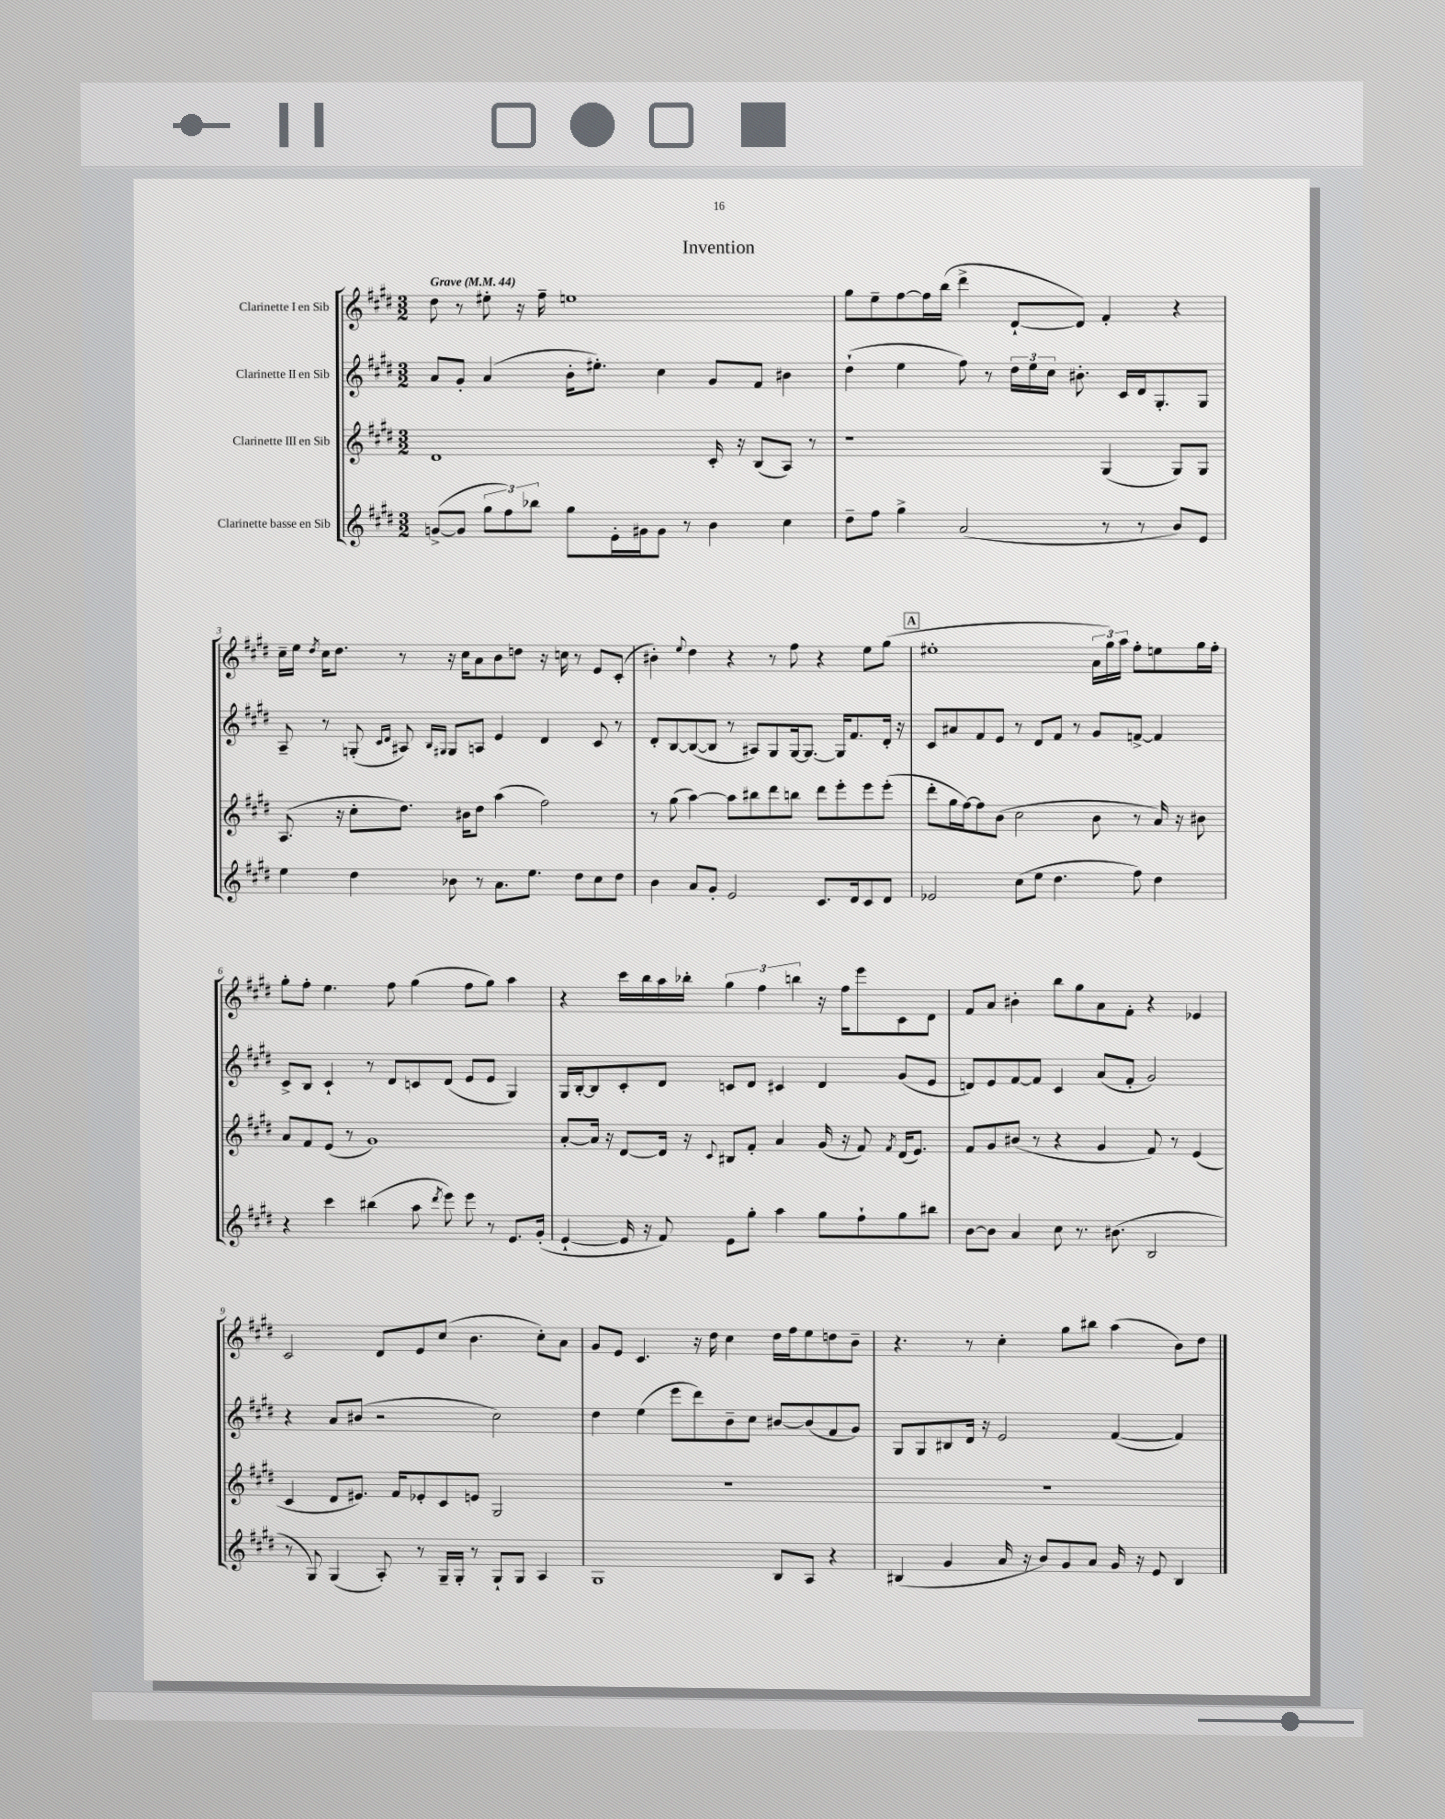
\header { title = "Invention" }
<<
\new StaffGroup <<
\new Staff = "s0" \with { instrumentName = "Clarinette I en Sib" } {
    \clef treble \key e \major \numericTimeSignature \time 3/2 \tempo "Grave" 4 = 44
    \autoBeamOff dis''8 r8 eis''8-. r16 fis''16-- e''1 |
    gis''8[ e''8-- fis''8~ fis''16 b''16]( dis'''4-> dis'8[~-! dis'8]) fis'4-. r4 |
    cis''16[-- e''16] \acciaccatura { dis''8 } cis''16[ dis''8.] r8 r16 cis''16[ a'8 b'8 d''8] r16 c''16 r8 e'8[ cis'8]-.( |
    bis'4-.) \appoggiatura { e''8 } dis''4 r4 r8 fis''8 r4 e''8[ gis''8]( |
    \mark \markup { \box "A" } eis''1-. \tuplet 3/2 { a'16[ gis''16) a''16] } fis''8[-. e''8 gis''16 fis''16]-. |
    gis''8[-. fis''8]-. e''4. fis''8 gis''4( fis''8[ gis''8]) a''4 |
    r4 cis'''16[ b''16 a''16 bes''16]-. \tuplet 3/2 { gis''4 fis''4 b''4 } r16 fis''16[ e'''8 cis'8 dis'8] |
    fis'8[ a'8] bis'4-. b''8[ gis''8 a'8 fis'8]-. r4 ees'4 |
    cis'2 dis'8[ e'8 cis''8]( b'4. cis''8[-.) a'8] |
    gis'8[ e'8] cis'4. r16 dis''16 cis''4 dis''16[ fis''16 e''8 d''8 b'8]-- |
    r4. r8 cis''4-. gis''8[ bis''8] a''4( b'8[) dis''8] \bar "|." |
}
\new Staff = "s1" \with { instrumentName = "Clarinette II en Sib" } {
    \clef treble \key e \major \numericTimeSignature \time 3/2
    \autoBeamOff a'8[ gis'8]-. a'4( b'16[-. eis''8.]-.) cis''4 gis'8[ fis'8] bis'4 |
    dis''4-!( e''4 fis''8) r8 \tuplet 3/2 { dis''16[ e''16 cis''16] } bis'8.-. cis'16[ dis'16 gis8.-. gis8] |
    a8-- r8 g8-.( \grace { cis'16[ dis'16] } ais8) \grace { b16[ gis16] } gis8[ a8] e'4 dis'4 cis'8 r8 |
    dis'8[-. b8~ b8~( b8] r8 ais8[) gis8 gis16~ gis8.]~ gis16[ fis'8. dis'16]-. r16 |
    \mark \markup { \box "A" } cis'8[ ais'8 fis'8 e'8] r8 dis'8[ fis'8] r8 gis'8[ f'8]~-> f'4 |
    cis'8[-> b8] cis'4-! r8 dis'8[ c'8 dis'8]( e'8[ e'8] gis4) |
    gis16[ b16~-. b8 cis'8-. dis'8] c'8[ dis'8] cis'4 dis'4 gis'8[( e'8] |
    d'8[) e'8 fis'8~ fis'8] cis'4 a'8[( fis'8]-. gis'2) |
    r4 a'8[ bis'8]( r2 cis''2) |
    dis''4 e''4( e'''8[ dis'''8) b'8-- cis''8] bis'8[~ bis'8( fis'8 gis'8]) |
    gis8[ gis8 bis8 dis'16] r16 e'2 fis'4~( fis'4) \bar "|." |
}
\new Staff = "s2" \with { instrumentName = "Clarinette III en Sib" } {
    \clef treble \key e \major \numericTimeSignature \time 3/2
    \autoBeamOff dis'1 cis'16-. r16 b8[( a8]) r8 |
    r1 gis4( gis8[) gis8] |
    a8.( r16 cis''8[-. dis''8.]) bis'16[ dis''8] a''4( fis''2) |
    r8 gis''8( a''4~) a''8[ bis''8 dis'''8 b''8] dis'''8[ e'''8-. e'''8 e'''8]-.( |
    \mark \markup { \box "A" } dis'''8[-. gis''16 fis''16~) fis''8 b'8]( cis''2 b'8 r8 a'16) r16 bis'8 |
    a'8[ fis'8 e'8]( r8 gis'1) |
    a'8[~-. a'16] r16 dis'8[~ dis'16] r16 \appoggiatura { cis'8 } bis8[ fis'8]-. a'4 gis'16( r16 fis'8) \acciaccatura { fis'8 } dis'16[( e'8.]) |
    fis'8[ gis'8 bis'8]( r8 r4 gis'4 fis'8) r8 e'4( |
    cis'4 dis'8[ eis'8.]) fis'16[ ees'8-. cis'8 e'8] gis2 |
    R1. |
    R1. \bar "|." |
}
\new Staff = "s3" \with { instrumentName = "Clarinette basse en Sib" } {
    \clef treble \key e \major \numericTimeSignature \time 3/2
    \autoBeamOff g'8[~->( g'8] \tuplet 3/2 { gis''8[ fis''8) bes''8] } gis''8[ e'16-. gis'16 gis'8] r8 b'4 cis''4 |
    dis''8[-- fis''8] gis''4-> a'2( r8 r8 b'8[) e'8] |
    e''4 dis''4 bes'8 r8 a'8.[ e''8.] dis''8[ cis''8 dis''8] |
    b'4 a'8[ gis'8]-. e'2 cis'8.[ dis'16 cis'8 dis'8] |
    \mark \markup { \box "A" } ees'2 cis''8[( e''8] dis''4. fis''8) dis''4 |
    r4 cis'''4 bis''4( a''8 \acciaccatura { dis'''8 } e'''8) e'''8 r8 e'8.[ gis'16]-.( |
    e'4~-! e'16 r16 fis'8) e'8[ gis''8]-. a''4 gis''8[ fis''8-! gis''8 bis''8] |
    b'8[~ b'8] a'4 cis''8 r8. bis'8.( b2 |
    r8 gis8) gis4( a8-.) r8 gis16[-- gis16]-. r8 gis8[-! gis8] a4 |
    gis1 b8[ a8] r4 |
    bis4( gis'4 a'16 r16 b'8[) gis'8 a'8] gis'16 r16 e'8 bis4 \bar "|." |
}
>>
>>
